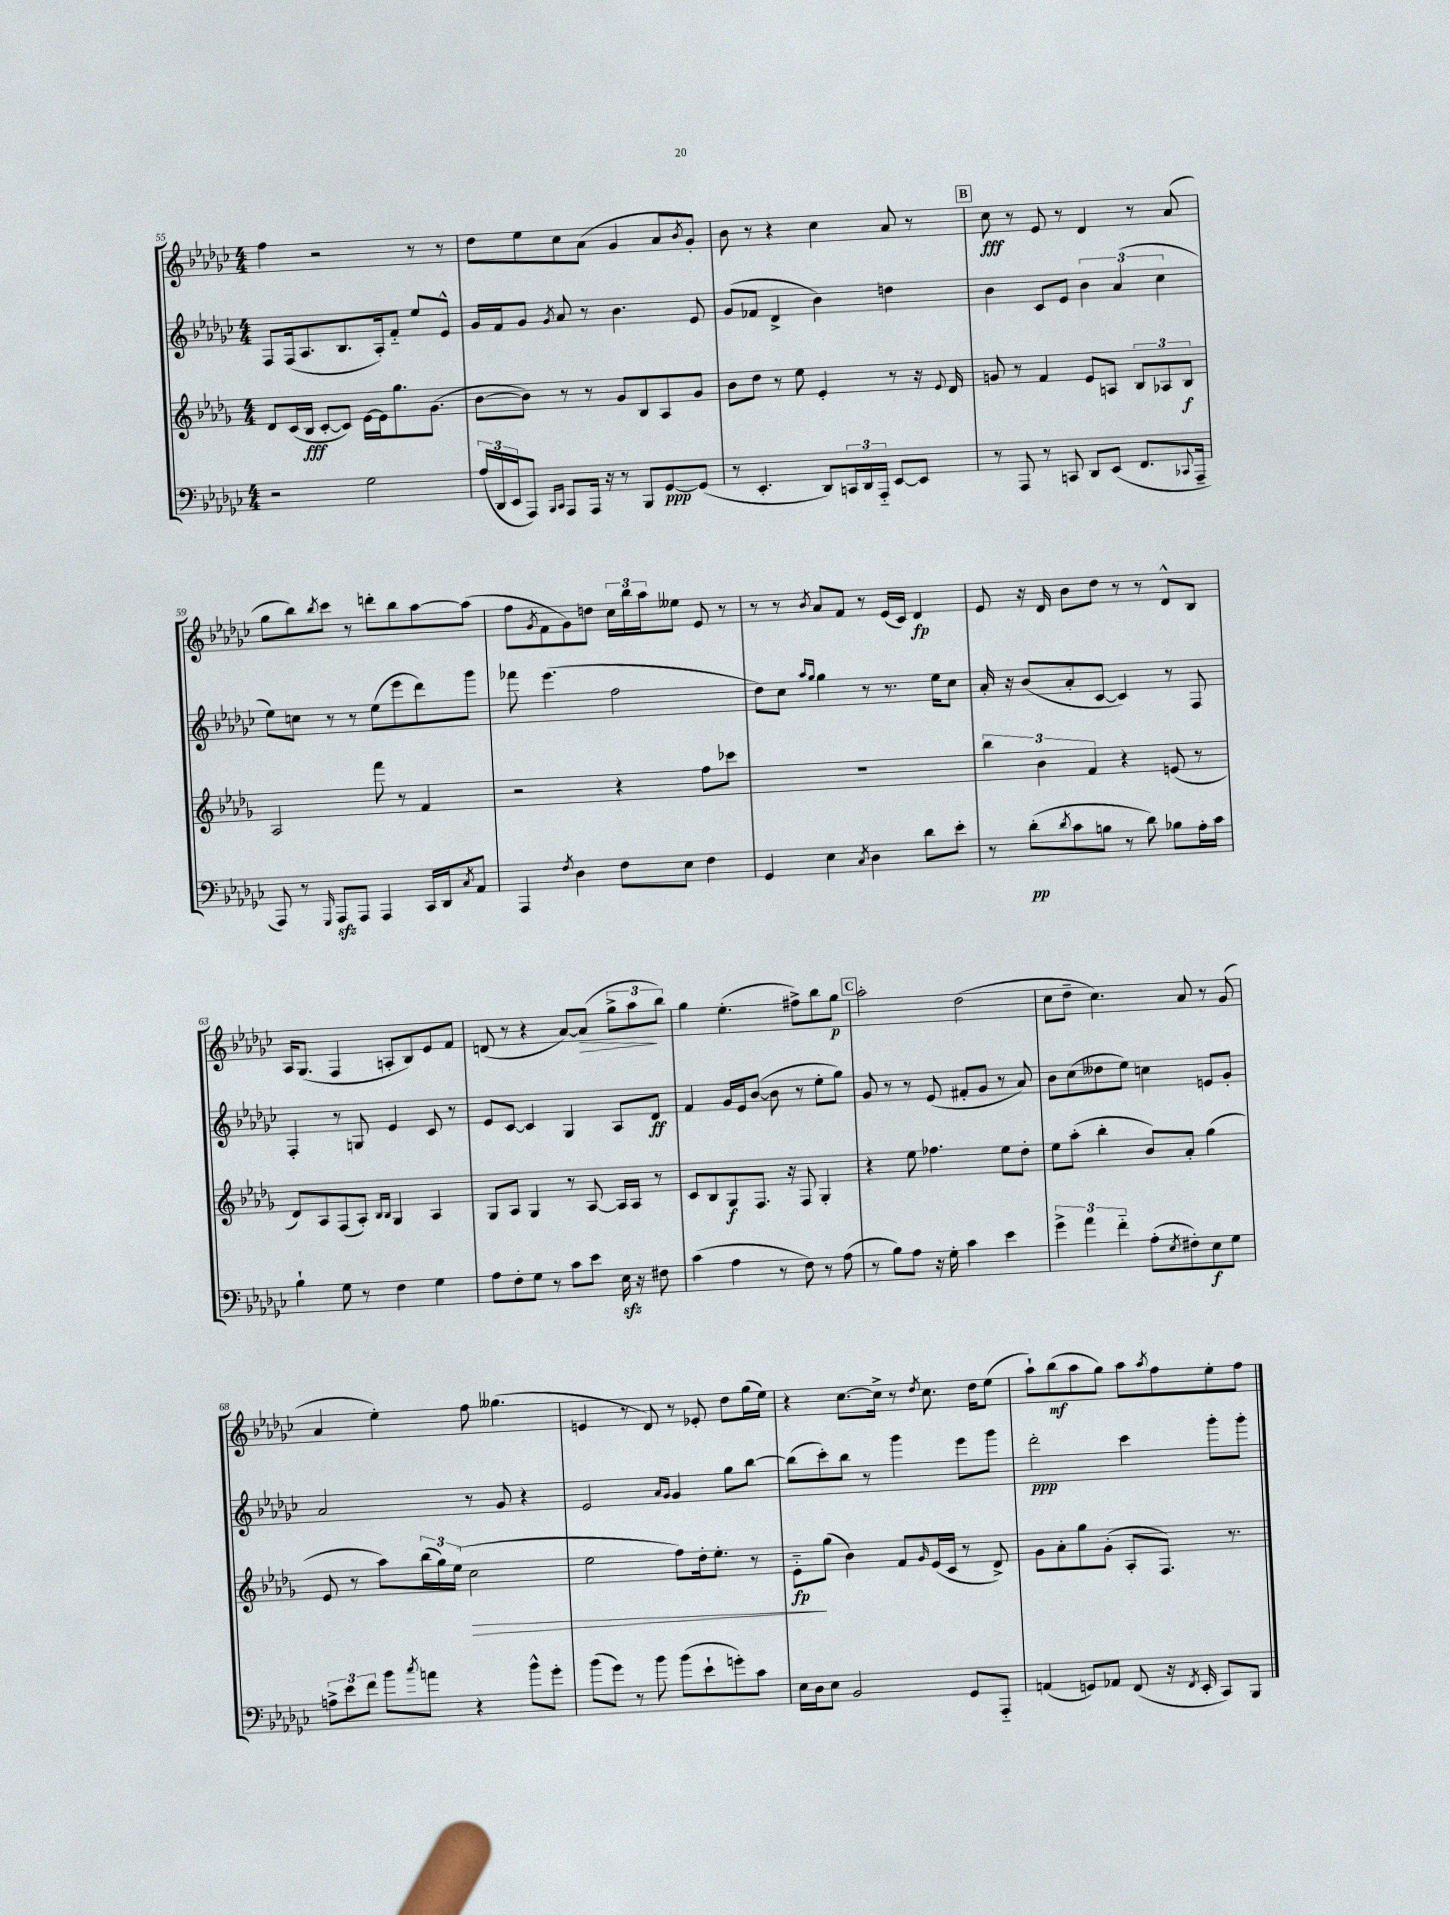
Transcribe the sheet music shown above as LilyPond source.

<<
\new StaffGroup <<
\new Staff = "s0" {
    \clef treble \key ges \major \numericTimeSignature \time 4/4
    f''4 r2 r8 r8 |
    des''8 ees''8 ces''8 aes'8( ges'4 aes'8 \acciaccatura { bes'8 } ges'8-.) |
    bes'8 r8 r4 ces''4 aes'8 r8 |
    \mark \markup { \box "B" } ces''8\fff r8 ees'8 r8 des'4 r8 aes'8( |
    ges''8 bes''8) \acciaccatura { bes''8 } ces'''8 r8 d'''8-. bes''8 aes''8~ aes''8( |
    f''8 \acciaccatura { ges'8 } f'8 ges'8) d''8 \tuplet 3/2 { ces''16 bes''16 aes''16 } eeses''8 ees'8 r8 |
    r8 r8 \acciaccatura { bes'8 } aes'8 f'8 r8 ees'16( ces'16) des'4\fp |
    ees'8 r16 des'16 bes'8 des''8 r8 r8 des'8-^ bes8 |
    aes16 ges8.( f4 a8-. bes8) ees'8 f'8 |
    d'8( r8 r4 aes'8~) aes'8\>( \tuplet 3/2 { ges''8-> aes''8\! bes''8) } |
    ges''4 ees''4.-.( fis''8->) bes''8 ges''8\p |
    \mark \markup { \box "C" } aes''2-. des''2( |
    ces''8 des''8-- ces''4.) aes'8 r8 ges'8( |
    aes'4 ees''4-.) f''8 geses''4.( |
    e'4 r8 des'8) r8 ees'8-. des''8 ges''16( ees''16) |
    r4 ces''8.~ ces''16-> r8 \acciaccatura { des''8 } ces''8. des''16 ees''8( |
    aes''8-!) bes''8\mf( aes''8 ges''8) aes''8 \acciaccatura { aes''8 } f''8 ees''8-. f''8 \bar "|." |
}
\new Staff = "s1" {
    \clef treble \key ges \major \numericTimeSignature \time 4/4
    f8 f16( aes8. bes8. aes16-.) f'8-_ ees''8 ees'8-^ |
    ges'16 f'16 ges'8 \acciaccatura { ges'8 } aes'8 r8 bes'4. ees'8 |
    ges'8( fes'8 des'4-> bes'4) d''4 |
    \mark \markup { \box "B" } bes'4 ces'8 ees'8 \tuplet 3/2 { bes'4 aes'4( ces''4 } |
    ees''8) c''8 r8 r8 ees''8( ees'''8 des'''8) ges'''8 |
    fes'''8 ees'''4.( f''2 |
    des''8) ces''8 \grace { aes''16 ges''16 } ges''4 r8 r8. ees''16 ces''8 |
    aes'16-. r16 bes'8( aes'8-. ces'8~ ces'4) r8 f8 |
    f4-. r8 g8 ees'4 ces'8 r8 |
    ees'8 ces'8~ ces'4 ges4 aes8 des'8\ff |
    f'4 ges'16 ees'16 bes'8~( bes'8 r8 ees''8-. ges''8) |
    \mark \markup { \box "C" } ges'8 r8 r8 ees'8( fis'8-. ges'8 r8 aes'8) |
    bes'8 ces''8( deses''8 ees''8) c''4 e'8 ges'8-. |
    aes'2 r8 ges'8 r4 |
    ees'2 \grace { aes'16 ges'16 } ges'4 ges''8 bes''8~ |
    bes''8( ces'''8-.) bes''8 r8 ges'''4 ees'''8 ges'''8 |
    des'''2-.\ppp ces'''4 ges'''8-. ges'''8-. \bar "|." |
}
\new Staff = "s2" {
    \clef treble \key des \major \numericTimeSignature \time 4/4
    des'8 c'16( bes16\fff c'8~-. c'8) ees'16~ ees'16 ges''8. ges'8.( |
    bes'8~ bes'8) r8 r8 ges'8 bes8 aes8 ges'8 |
    bes'8 des''8 r8 ees''8 ees'4-. r8 r16 \appoggiatura { ees'8 } des'16 |
    \mark \markup { \box "B" } g'8 r8 f'4 ees'8 a8 \tuplet 3/2 { bes8 aes8 bes8\f } |
    aes2 f'''8 r8 f'4 |
    r2 r4 f''8 ces'''8 |
    R1 |
    \tuplet 3/2 { bes''4 bes'4 f'4 } r4 e'8( r8 |
    des'8) aes8 f8( aes8-.) \grace { bes16 bes16 } ges4 aes4 |
    ges8 aes8 ges4 r8 aes8~ aes16 aes16 r8 |
    c'8 bes8 ges8\f f8. r16 f8 ges4-. |
    \mark \markup { \box "C" } r4 ees''8 fes''4. ees''8 des''8-. |
    ees''8 aes''8-.( bes''4-. bes'8) aes'8-. ges''4( |
    ees'8 r8 aes''8) \tuplet 3/2 { bes''16( ges''16) ees''16( } c''2\> |
    ees''2 f''8) des''16-. ees''8.-. r8 |
    ees'8-_\fp\! ges''8( bes'4) f'8 \grace { ges'16 } ees'16( c'16 r8 des'8->) |
    ges'8 aes'8-. ges''8 ges'8-.( aes8-. f8.) r8. \bar "|." |
}
\new Staff = "s3" {
    \clef bass \key ges \major \numericTimeSignature \time 4/4
    r2 ges2 |
    \tuplet 3/2 { aes16( des,16 ees,16 } aes,,8) \grace { bes,,16 ces,16 } aes,,8 aes,,16 r16 r8 bes,,8 ges,8~\ppp ges,8( |
    r8 ees,4.-. des,8) \tuplet 3/2 { c,16 des,16 aes,,16-_ } ees,8~ ees,8 |
    \mark \markup { \box "B" } r8 aes,,8 r8 c,8 des,8 ees,8( f,8. \appoggiatura { ces,8 } aes,,16-- |
    aes,,8) r8 \grace { ges,,16 } aes,,8\sfz aes,,8 aes,,4 ces,16 des,16 \acciaccatura { ces8 } aes,8 |
    aes,,4 \acciaccatura { f8 } des4 f8 ees8 f4 |
    ges,4 ees4 \acciaccatura { ces8 } des4 des'8 ees'8-. |
    r8 des'8-.\pp( \acciaccatura { des'8 } ces'8 b8 r8 des'8) bes8 aes16-. ces'16 |
    bes4-! ges8 r8 f4 ges4 |
    aes8 f8-. ges8 r8 ces'8 ees'8 ees16\sfz r16 fis8 |
    ces'4( aes4 r8 f8) r8 aes8( |
    \mark \markup { \box "C" } r8 bes8) aes8 r16 ges16-. ces'4 ees'4 |
    \tuplet 3/2 { ges'4-> aes'4 f'4-_ } aes8-.( \acciaccatura { ees8 } fis8-.) ees8\f ges8 |
    \tuplet 3/2 { a8-> ees'8 f'8 } bes'8 \acciaccatura { ces''8 } a'8 r4 bes'8-^ ges'8-. |
    bes'8( ges'8) r8 bes'8 bes'8( ees'8-! g'8-.) ces'8 |
    ees16 des16 ees8 bes,2 ges,8 aes,,8-_ |
    a,4( g,8) aes,8 f,8( r16 \acciaccatura { f,8 } ees,16-. ces,8) bes,,8 \bar "|." |
}
>>
>>
\layout { \context { \Score currentBarNumber = #55 } }
